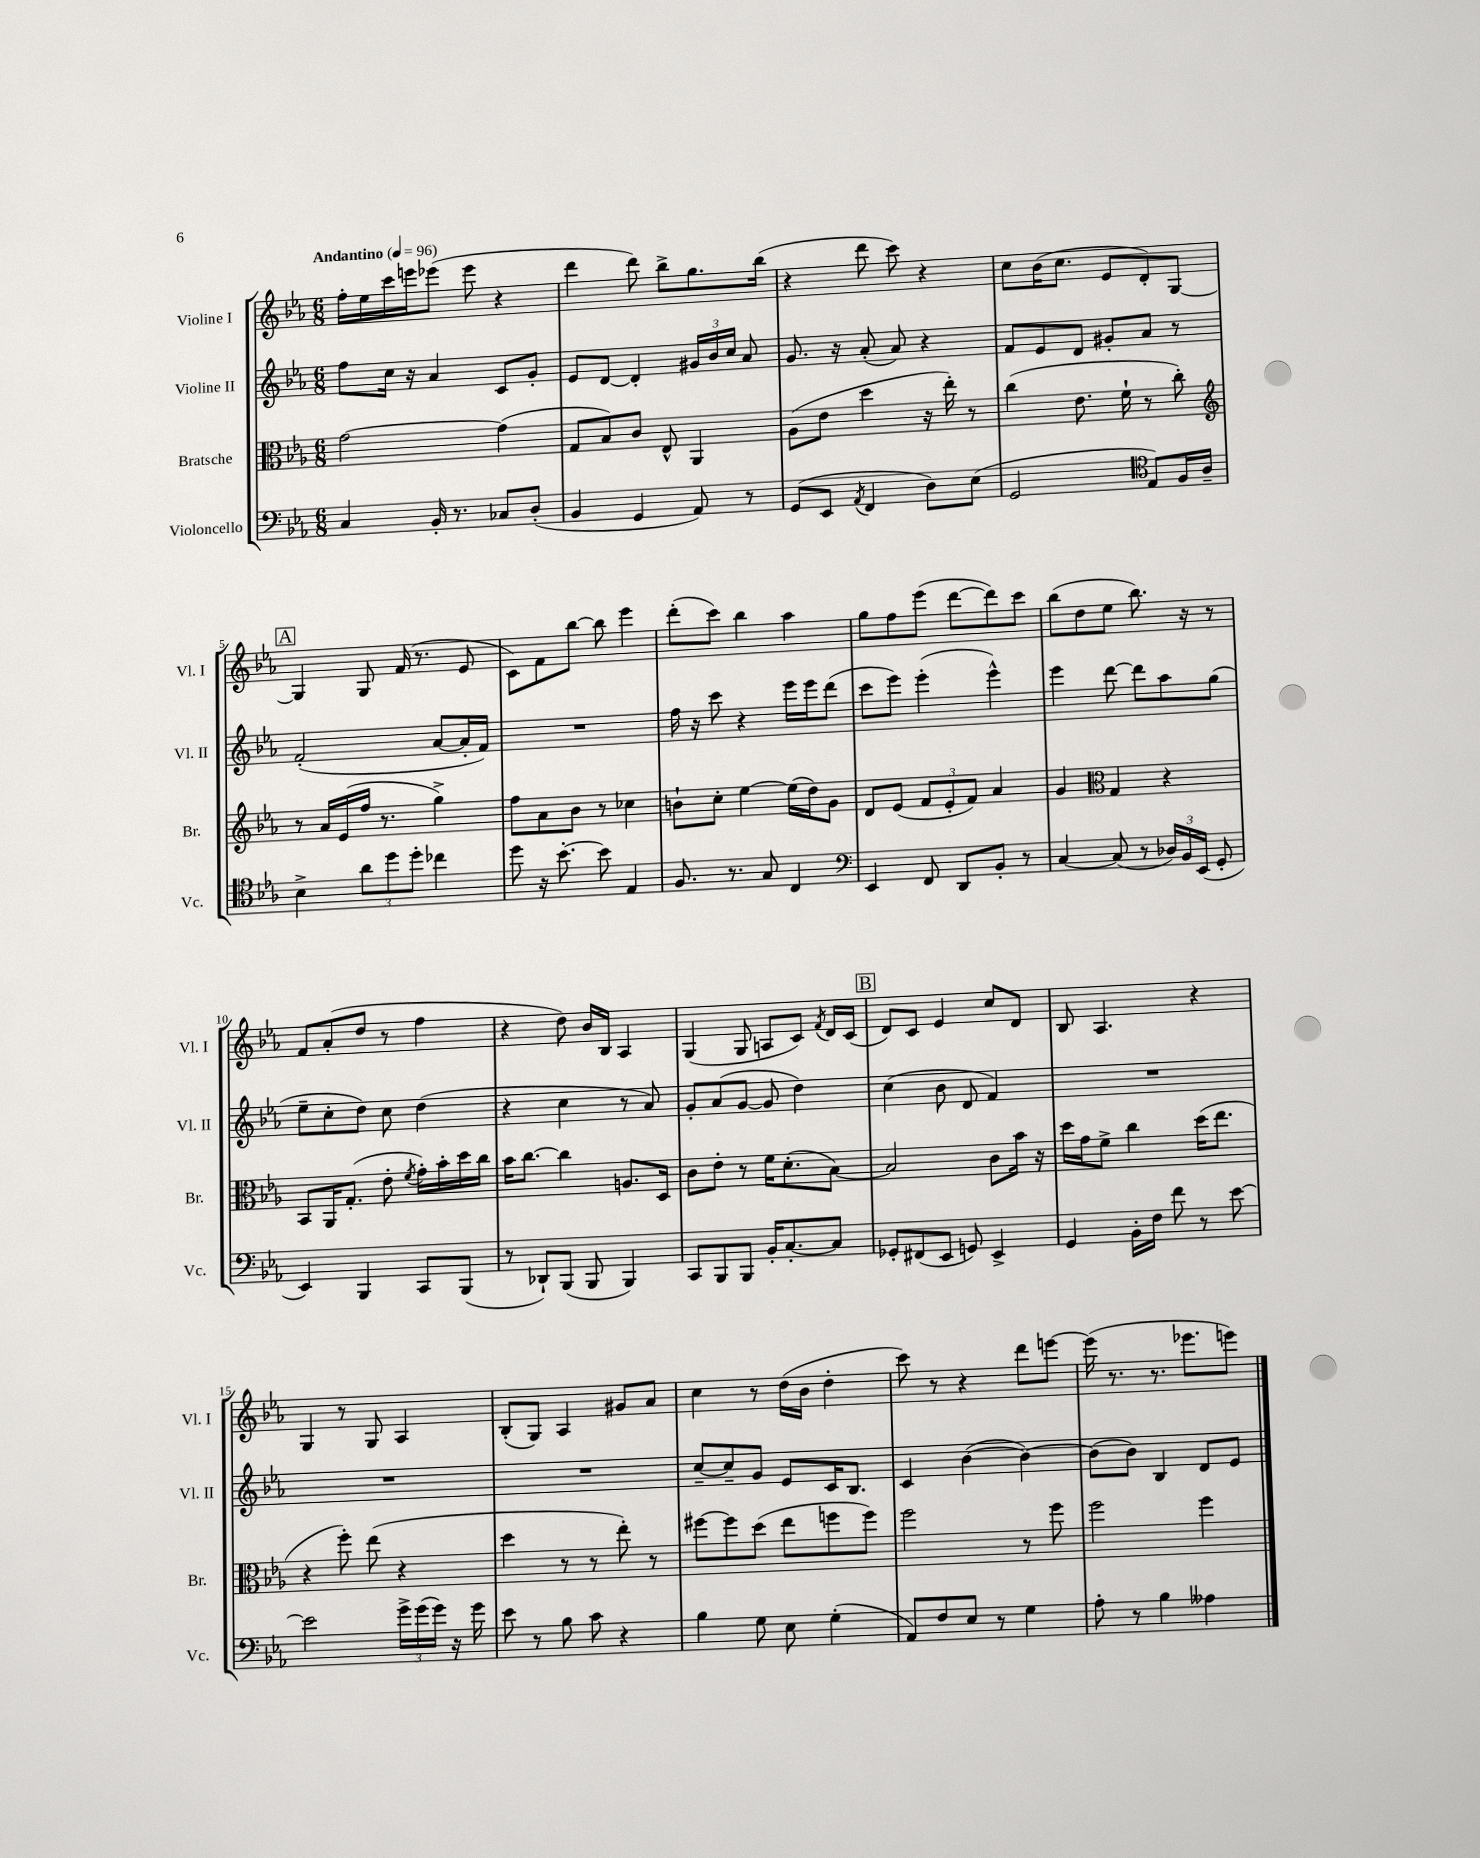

**kern	**kern	**kern	**kern
*staff4	*staff3	*staff2	*staff1
*clefF4	*clefC3	*clefG2	*clefG2
*k[b-e-a-]	*k[b-e-a-]	*k[b-e-a-]	*k[b-e-a-]
*M6/8	*M6/8	*M6/8	*M6/8
*MM96	*MM96	*MM96	*MM96
4C	[2g	8ff	16ff'
.	.	.	16ee-
.	.	16cc	16ccc
.	.	16r	16eee
16BB-'	.	4a-	(8eee-
8.r	.	.	.
.	.	.	8eee-
8C-	(4g]	8c	4r
(8D'	.	8g'	.
=	=	=	=
4BB-	8G	8e-	4ddd
.	8B-)	[8d	.
4GG	8c	4d']	8ddd)
.	8E-^^	.	8bb-^
8AA-)	4AA-	24g#	8.gg
.	.	24b-	.
.	.	24cc	.
8r	.	8a-	.
.	.	.	(16bb-
=	=	=	=
(8GG	(8A-	8.g	4r
8EE-	8e-	.	.
.	.	16r	.
8qAA-	.	.	.
4FF	4dd	(8a-'	8ddd
.	.	8a-)	8ccc)
8D)	16r	4r	4r
.	16ee-')	.	.
(8E-	8r	.	.
=	=	=	=
2GG	(4cc	8f	8cc
.	.	8e-	(16b-
.	.	.	8.cc
.	8.e-	8d	.
.	.	8g#'	8e-
.	16f`	.	.
*clefC4	*	*	*
8E-)	8r	8a-	8d')
16F	8cc')	8r	[8G
16A-~	.	.	.
=	=	=	=
*	*clefG2	*	*
4B-^	8r	(2f'	4G]
.	16a-	.	.
.	(16e-	.	.
12a-	16ff	.	8G
.	8.r	.	.
12dd	.	.	.
.	.	.	(16f
12dd'	.	.	.
.	.	.	8.r
4cc-	4gg^)	[8a-	.
.	.	16a-']	8e-
.	.	16f)	.
=	=	=	=
8dd	8ff	2.r	8c)
16r	8a-	.	8f
[8.b-'	.	.	.
.	8b-	.	[8bb-
8b-]	8r	.	8bb-]
4E-	4cc-	.	4eee-
=	=	=	=
8.F	8b`	16ff	(8ddd'
.	.	16r	.
.	8cc'	8ccc	8ccc)
8.r	.	.	.
.	[4ee-	4r	4bb-
8G	.	.	.
4C	(16ee-]	16eee-	4aa-
.	16dd)	16eee-	.
.	8g	(8ddd	.
=	=	=	=
*clefF4	*	*	*
4EE-	8d	8ccc	8gg
.	(8e-	8eee-)	8ff
8FF	12f	(4eee-'	(8eee-
.	12e-'	.	.
8DD	.	.	[8ddd
.	12f)	.	.
8BB-'	4a-	4eee-^^)	8ddd])
8r	.	.	8ccc
=	=	=	=
[4C	4g	4eee-	(8bb-
.	.	.	8dd
*	*clefC3	*	*
(8C]	4G	[8ddd	8ee-
8r	.	8ddd]	8.bb-)
24D-)	4r	8aa-	.
24BB-	.	.	.
.	.	.	16r
(24EE-	.	.	.
8GG'	.	(8gg	8r
=	=	=	=
4EE-)	8BB-	8ee-~	8f
.	16AA-	8cc'	(8a-'
.	(8.G'	.	.
4BBB-	.	8dd)	8dd
.	8e-'	8cc	8r
.	8qf	.	.
8CC	16g')	(4dd	4ff
.	16b-'	.	.
(8BBB-	16dd	.	.
.	16cc	.	.
=	=	=	=
8r	16b-	4r	4r
.	[8.cc	.	.
8DD-`)	.	.	.
(8BBB-	4cc]	4cc	8dd)
8BBB-	.	.	16b-
.	.	.	16B-
4BBB-)	8.A	8r	4A-
.	.	8a-)	.
.	16D	.	.
=	=	=	=
8CC	8c	8g'	(4G
8BBB-	8e-'	(8a-	.
8BBB-	8r	[8g	8G
16BB-'	16f	8g]	8A
[8.C'	(8.d'	.	.
.	.	4dd)	8c)
.	.	.	8qf
8C]	[8B-)	.	16d
.	.	.	(16c
=	=	=	=
8GG-'	2B-]	(4cc	8d)
(8FF#	.	.	8c
8EE-	.	8b-	4e-
8GG)	.	8d	.
4EE-^	8c	4f)	8cc
.	16b-	.	8d
.	16r	.	.
=	=	=	=
4GG	16dd	2.r	8B-
.	16g	.	.
.	8f^	.	4.A-
16BB-'	4cc	.	.
16F	.	.	.
8f	.	.	.
8r	(16dd	.	4r
.	8.ee-	.	.
[8e-	.	.	.
=	=	=	=
2e-]	4r	2.r	4G
.	8ff')	.	8r
.	(8ee-	.	8G
24g^	4r	.	4A-
(24g	.	.	.
24g)	.	.	.
16r	.	.	.
16g	.	.	.
=	=	=	=
8e-	4dd	2.r	(8B-'
8r	.	.	8G)
8B-	8r	.	4A-
8c	8r	.	.
4r	8ee-')	.	8g#
.	8r	.	8a-
=	=	=	=
4B-	[8ff#	[8cc~	4cc
.	8ff#]	8cc~]	.
8G	(8dd	8g	8r
8E-	8ee-	8e-	(16dd
.	.	.	16b-
(4G'	8ff	16c	4dd'
.	.	8.B-	.
.	8ff)	.	.
=	=	=	=
8AA-)	2ff	4c	8ccc)
8F	.	.	8r
8E-	.	([4b-	4r
8r	.	.	.
4G	8r	4b-_)	8ddd
.	8ff	.	[8eee
=	=	=	=
8A-'	2ff	(8b-]	(16eee]
.	.	.	8.r
8r	.	8b-)	.
4B-	.	4B-	8.r
.	.	.	8.eee-
4A--	4ff	8d	.
.	.	8e-	8eee)
==	==	==	==
*-	*-	*-	*-
